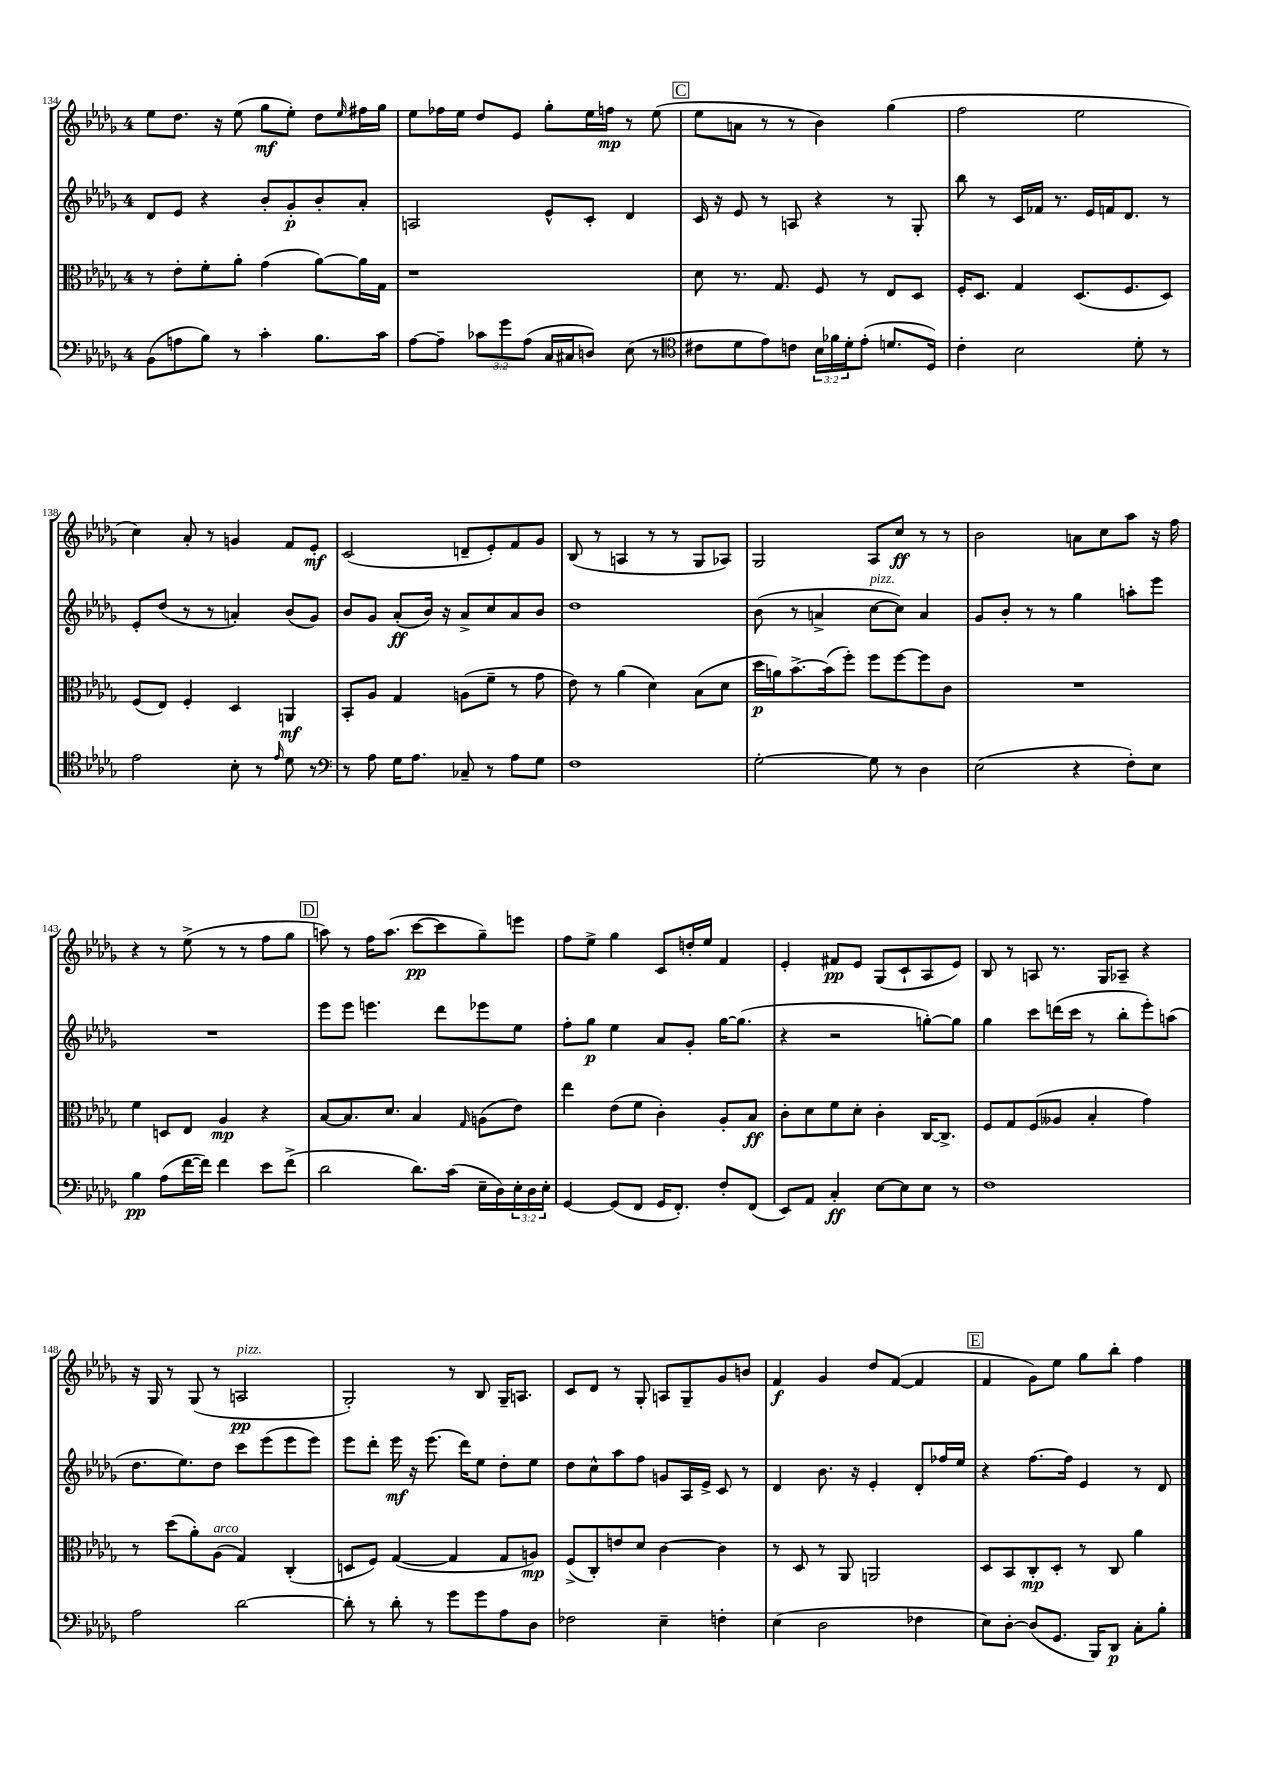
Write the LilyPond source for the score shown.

<<
\new StaffGroup <<
\new Staff = "s0" {
    \clef treble \key des \major \once \override Staff.TimeSignature.style = #'single-digit \time 4/4
    ees''8 des''8. r16 ees''8( ges''8\mf ees''8-.) des''8 \grace { ees''16 } fis''16 ges''16 |
    ees''8 fes''16 ees''16 des''8 ees'8 ges''8-. ees''16 f''16\mp r8 ees''8( |
    \mark \markup { \box "C" } ees''8 a'8 r8 r8 bes'4) ges''4( |
    f''2 ees''2 |
    c''4) aes'8-. r8 g'4 f'8 ees'8-.\mf |
    c'2( d'8-- ees'8-.) f'8 ges'8 |
    bes8( r8 a4 r8 r8 ges8 aes8) |
    ges2 aes8 c''8\ff r8 r8 |
    bes'2 a'8 c''8 aes''8 r16 f''16 |
    r4 r8 ees''8->( r8 r8 f''8 ges''8 |
    \mark \markup { \box "D" } a''8) r8 f''16 a''8.( c'''8~\pp c'''8 ges''8--) e'''8 |
    f''8 ees''8-> ges''4 c'8 d''16-. ees''16 f'4 |
    ees'4-. fis'8\pp ees'8 ges8( c'8-! aes8 ees'8) |
    bes8 r8 a8 r8. ges16 aes8-- r4 |
    r16 ges16 r8 ges8( r8 a2\pp^\markup { \italic "pizz." } |
    ges2-.) r8 bes8 ges16-- a8. |
    c'8 des'8 r8 ges8-. a8 ges8-- ges'8 b'8 |
    f'4\f ges'4 des''8 f'8~( f'4 |
    \mark \markup { \box "E" } f'4 ges'8) ees''8 ges''8 bes''8-. f''4 \bar "|." |
}
\new Staff = "s1" {
    \clef treble \key des \major \once \override Staff.TimeSignature.style = #'single-digit \time 4/4
    des'8 ees'8 r4 bes'8-. ges'8-.\p bes'8-. aes'8-. |
    a2 ees'8-^ c'8-. des'4 |
    \mark \markup { \box "C" } c'16 r16 ees'8 r8 a8 r4 r8 ges8-. |
    bes''8 r8 c'16 fes'16 r8. ees'16 f'16 des'8. r8 |
    ees'8-. des''8( r8 r8 a'4-.) bes'8( ges'8) |
    bes'8 ges'8 aes'8-.\ff( bes'16) r16 aes'8-> c''8 aes'8 bes'8 |
    des''1 |
    bes'8( r8 a'4-> c''8~^\markup { \italic "pizz." } c''8) a'4 |
    ges'8 bes'8-. r8 r8 ges''4 a''8-. ees'''8 |
    R1 |
    \mark \markup { \box "D" } ees'''8 ees'''8 e'''4. des'''8 ees'''8 ees''8 |
    f''8-. ges''8\p ees''4 aes'8 ges'8-. ges''16~ ges''8.( |
    r4 r2 g''8~-.) g''8 |
    ges''4 c'''8 d'''16( c'''16 r8 bes''8-. ees'''8-.) a''8( |
    des''8. ees''8.) des''8 c'''8 ees'''8( ees'''8 ees'''8) |
    ees'''8 des'''8-. ees'''16\mf r16 ees'''8.( des'''16) ees''8 des''8-. ees''8 |
    des''8 c''8-^ aes''8 f''8 g'8 aes16 ees'16-> c'8 r8 |
    des'4 bes'8. r16 ees'4-. des'8-. fes''16 ees''16 |
    \mark \markup { \box "E" } r4 f''8.~ f''16 ees'4 r8 des'8 \bar "|." |
}
\new Staff = "s2" {
    \clef alto \key des \major \once \override Staff.TimeSignature.style = #'single-digit \time 4/4
    r8 ees'8-. f'8-. aes'8-. ges'4( aes'8~) aes'16 ges16 |
    r1 |
    \mark \markup { \box "C" } des'8 r8. ges8. f8 r8 ees8 des8 |
    f16-. des8. ges4 des8.( f8. des8) |
    f8( ees8) f4-. des4 a,4\mf |
    bes,8-. aes8 ges4 a8( f'8-- r8 ges'8 |
    ees'8) r8 aes'4( des'4) bes8( des'8 |
    des''16\p a'16) bes'8.~-> bes'16( f''8-.) f''8 f''8~ f''8 c'8 |
    R1 |
    f'4 d8 ees8 aes4\mp r4 |
    \mark \markup { \box "D" } bes8~ bes8. des'8. bes4 \grace { ges16 } a8( ees'8) |
    ees''4 ees'8( f'8 c'4-.) aes8-. bes8\ff |
    c'8-. des'8 f'8 des'8-. c'4-. c16~ c8.-> |
    f8 ges8 f8( aeses8 bes4-. ges'4) |
    r8 des''8( aes'8-.) aes8^\markup { \italic "arco" }( ges4) c4-.( |
    d8 f8) ges4~( ges4 ges8 a8\mp) |
    f8->( c8-.) e'8 des'8 c'4~ c'4 |
    r8 des8 r8 aes,8 a,2 |
    \mark \markup { \box "E" } des8 bes,8 c8-.\mp des8-. r8 c8 aes'4 \bar "|." |
}
\new Staff = "s3" {
    \clef bass \key des \major \once \override Staff.TimeSignature.style = #'single-digit \time 4/4 \override Staff.TupletNumber.text = #tuplet-number::calc-fraction-text
    bes,8( a8 bes8) r8 c'4-. bes8. c'16 |
    aes8~ aes8-- \tuplet 3/2 { ces'8 ges'8 aes8( } c16 cis16 d8) ees8( r8 |
    \mark \markup { \box "C" } \clef tenor cis'8 des'8 ees'8) c'8 \tuplet 3/2 { bes16 fes'16 des'16-. } ees'8-.( d'8. des16) |
    c'4-. bes2 des'8-. r8 |
    ees'2 bes8-. r8 \grace { ees'16 } des'8 r8 |
    \clef bass r8 aes8 ges16 aes8. ces8-- r8 aes8 ges8 |
    f1 |
    ges2~-. ges8 r8 des4 |
    ees2( r4 f8-.) ees8 |
    bes4\pp aes8( f'16~ f'16) f'4 ees'8 f'8->( |
    \mark \markup { \box "D" } des'2 des'8.) c'16( ees16-- des16) \tuplet 3/2 { ees16-. des16 ees16-. } |
    ges,4~ ges,8( f,8 ges,16 f,8.-.) f8-. f,8( |
    ees,8) aes,8 c4-.\ff ees8~ ees8 ees8 r8 |
    f1 |
    aes2 des'2~ |
    des'8-. r8 des'8-. r8 ges'8 ges'8 aes8 des8 |
    fes2 ees4-- f4-. |
    ees4( des2 fes4 |
    \mark \markup { \box "E" } ees8) des8~-. des8( ges,8. bes,,16) des,8\p c8-. bes8-. \bar "|." |
}
>>
>>
\layout { \context { \Score currentBarNumber = #134 } }
